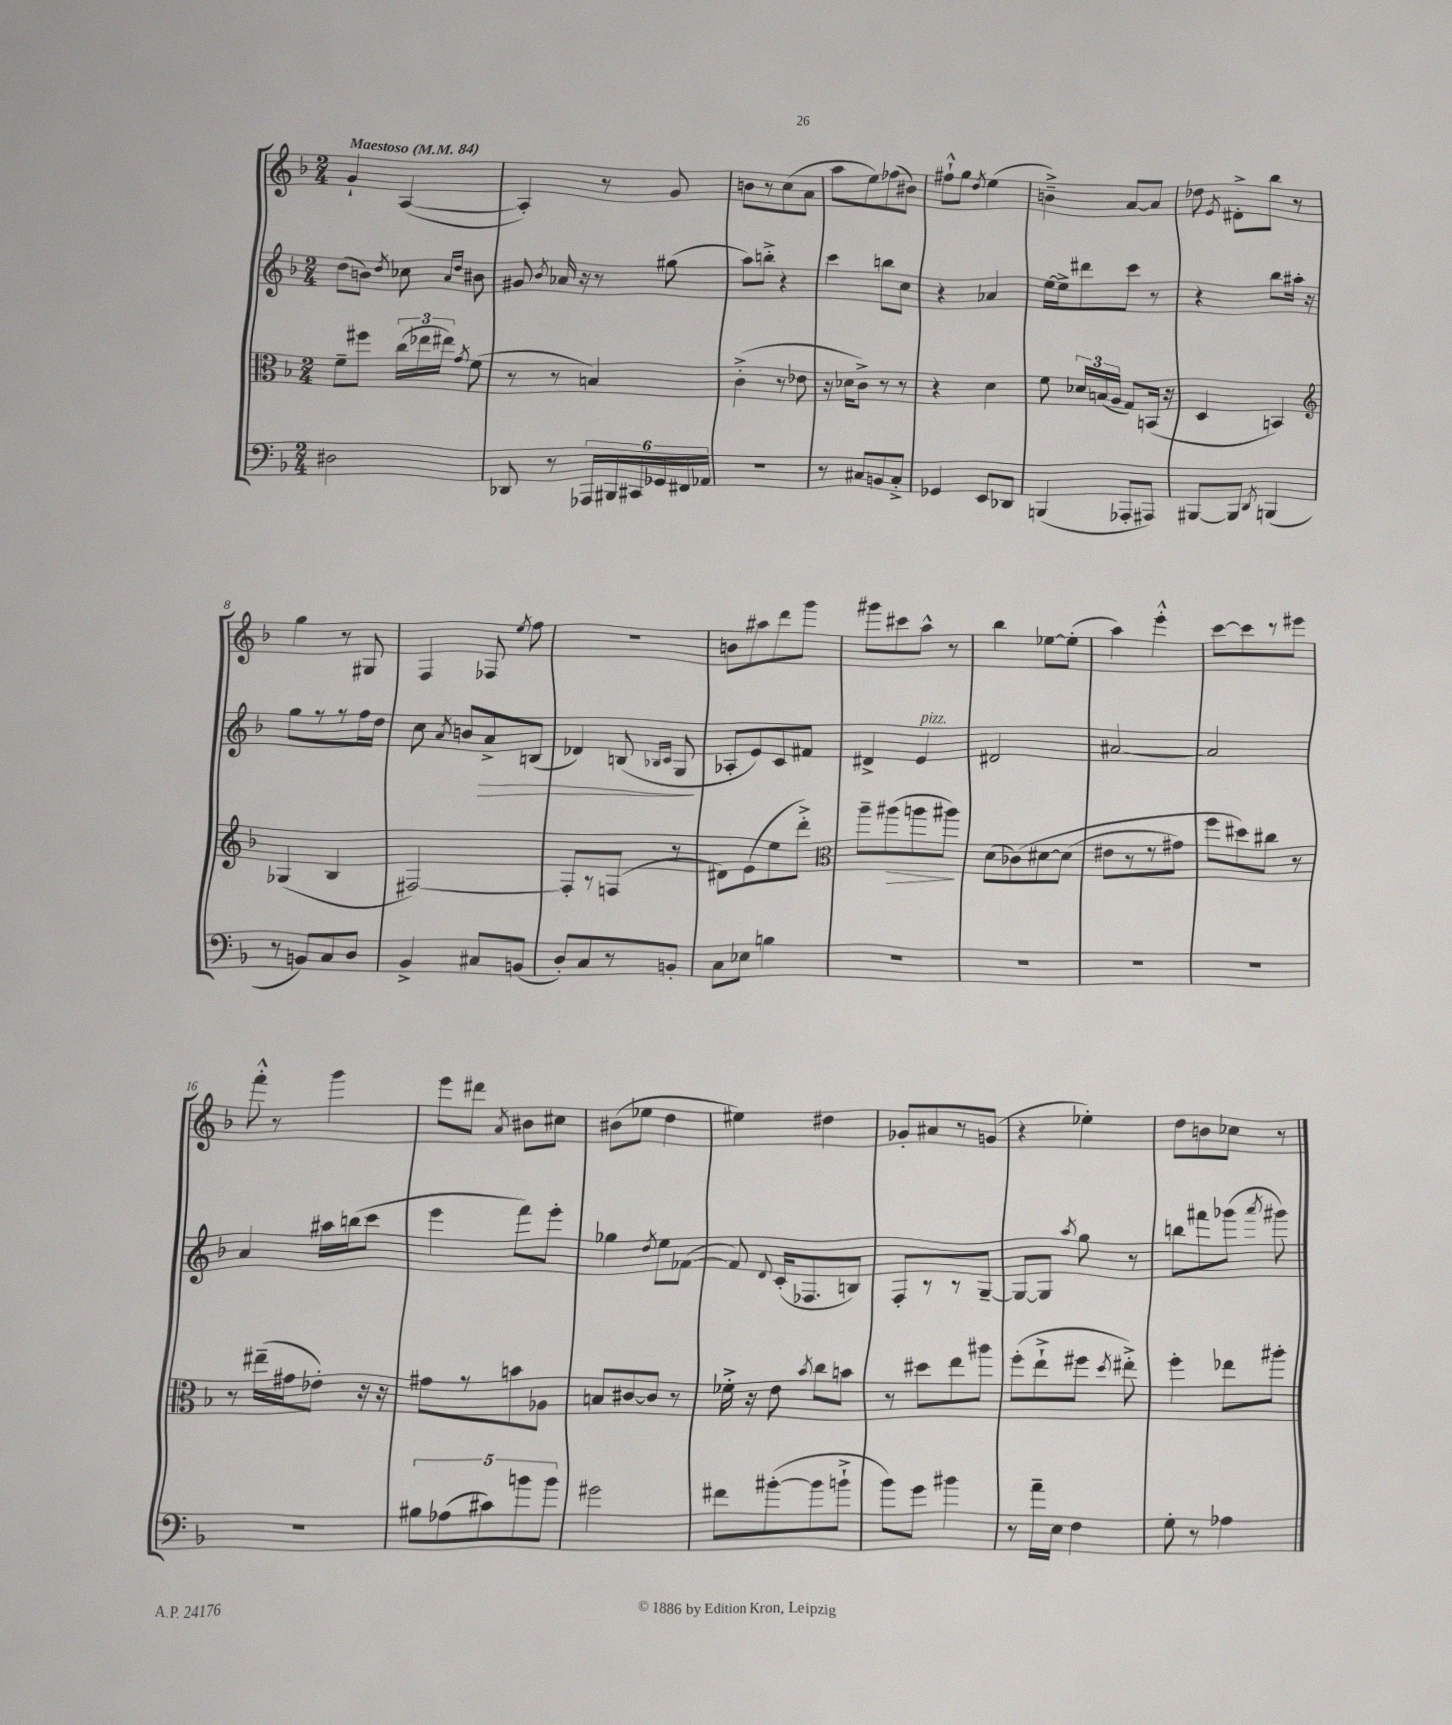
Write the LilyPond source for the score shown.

<<
\new StaffGroup <<
\new Staff = "s0" {
    \clef treble \key f \major \numericTimeSignature \time 2/4 \tempo "Maestoso" 4 = 84
    \autoBeamOff g'4-! a4~( |
    a4-.) r8 g'8 |
    b'8[ r8 c''8( a'8] |
    a''8[ e''8) fes''8( bis'8]) |
    fis''8[-!-^ g''8] \acciaccatura { d''8 } e''4( |
    b'4--->) a'8[~ a'8] |
    des''8 \acciaccatura { e'8 } dis'8[-.-> bes''8] r8 |
    g''4 r8 gis8 |
    f4 fes8 \acciaccatura { e''8 } f''8 |
    R2 |
    b'8[ ais''8 d'''8 g'''8] |
    gis'''8[ cis'''8 a''8]-^ r8 |
    bes''4 ees''8[~ ees''8]-.( |
    a''4) e'''4-.-^ |
    c'''8[~ c'''8 r8 eis'''8] |
    f'''8-.-^ r8 g'''4 |
    e'''8[ dis'''8] \acciaccatura { a'8 } bis'8[ cis''8] |
    bis'8[( ees''8] d''4 |
    eis''4) dis''4 |
    ges'8[-. ais'8 r8 g'8]( |
    r4 ees''4-.) |
    d''8[ b'8 ces''8] r8 \bar "|." |
}
\new Staff = "s1" {
    \clef treble \key f \major \numericTimeSignature \time 2/4
    \autoBeamOff d''8[( b'8]) \acciaccatura { d''8 } ces''8 \grace { a'16[ d''16] } bis'8 |
    gis'8 \acciaccatura { bes'8 } aes'16 r16 r8 gis''8( |
    a''8[) b''8]-.-> r4 |
    c'''4 b''8[ c''8] |
    r4 aes'4 |
    e''16[~ e''16-> dis'''8 c'''8] r8 |
    r4 bes''8[ ais''16]-. r16 |
    g''8[ r8 r8 f''16 d''16] |
    c''8 \acciaccatura { a'8 } b'8[ a'8->\> b8]( |
    des'4) b8( \grace { bes16[ c'16] } g8\! |
    aes8[-. e'8) c'8 fis'8] |
    dis'4-> e'4^\markup { \italic "pizz." } |
    dis'2 |
    ais'2~ |
    ais'2 |
    a'4 ais''16[ b''16( c'''8] |
    e'''4 f'''8[) e'''8]-. |
    ges''4 \acciaccatura { d''8 } e''8[ fes'8]~( |
    fes'8) \appoggiatura { d'8 } c'16[-.( fes8. b8]) |
    f8[-. r8 r8 g8]~-- |
    g8[~ g8] \acciaccatura { a''8 } g''8 r8 |
    b''8[ fis'''8 ges'''8]( \acciaccatura { a'''8 } gis'''8) \bar "|." |
}
\new Staff = "s2" {
    \clef alto \key f \major \numericTimeSignature \time 2/4
    \autoBeamOff f'8[-- fis''8] \tuplet 3/2 { c''16[( ees''16 eis''16]) } \acciaccatura { g'8 } f'8( |
    r8 r8 b4) |
    c'4-.->( r8 ees'8 |
    r16 des'16[ c'8]->) r8 r8 |
    r4 d'4 |
    f'8 \tuplet 3/2 { des'16[ b16( a16] } g8[) b,16]( r16 |
    d4 b,4) |
    \clef treble ges4( bes4 |
    fis2~) |
    fis8[-. r8 f8]( r8 |
    dis'8[) e'8( e''8 d'''8]-.->) |
    \clef alto a''8[-- ais''8\>( a''8 ais''8]\!) |
    d'8[( ces'8)\( dis'8~ dis'8]( |
    eis'8[ r8 r8 gis'8]) |
    f''8[ dis''8\) cis''8] r8 |
    r8 eis''16[--( gis'16 ees'8]-.) r16 r16 |
    gis'8[ r8 b'8 aes8] |
    b8[ cis'8~ cis'8] r8 |
    fes'16-.-> r16 e'8 \acciaccatura { bes'8 } c''8[ b'8] |
    r8 dis''8[ e''8 ais''8] |
    f''8[-.( e''8-!-> fis''8] \acciaccatura { d''8 } eis''8-.->) |
    f''4-. ees''8[ ais''8]-. \bar "|." |
}
\new Staff = "s3" {
    \clef bass \key f \major \numericTimeSignature \time 2/4
    \autoBeamOff dis2 |
    des,8 r8 \tuplet 6/4 { aes,,16[ bis,,16 cis,16 ges,16 fis,16 aes,16] } |
    R2 |
    r8 cis8[ b,8 cis8]-.-> |
    ges,4 e,8[ des,8] |
    b,,4( aes,,8[-. ais,,8]) |
    bis,,8[~ bis,,8] \acciaccatura { d,8 } b,,4( |
    r8 b,8[) c8 d8] |
    bes,4-> cis8[ b,8]( |
    d8[-.) c8 r8 b,8]-. |
    c8[ ees8] b4 |
    R2 |
    R2 |
    R2 |
    R2 |
    r2 |
    \tuplet 5/4 { bis8[ aes8( cis'8) b'8 b'8] } |
    gis'2 |
    fis'8[ bis'8~-.( bis'8 b'8]-!-> |
    bes'8[) g'8] bis'4 |
    r8 a'16[-- e16] f4 |
    g8-. r8 aes4 \bar "|." |
}
>>
>>
